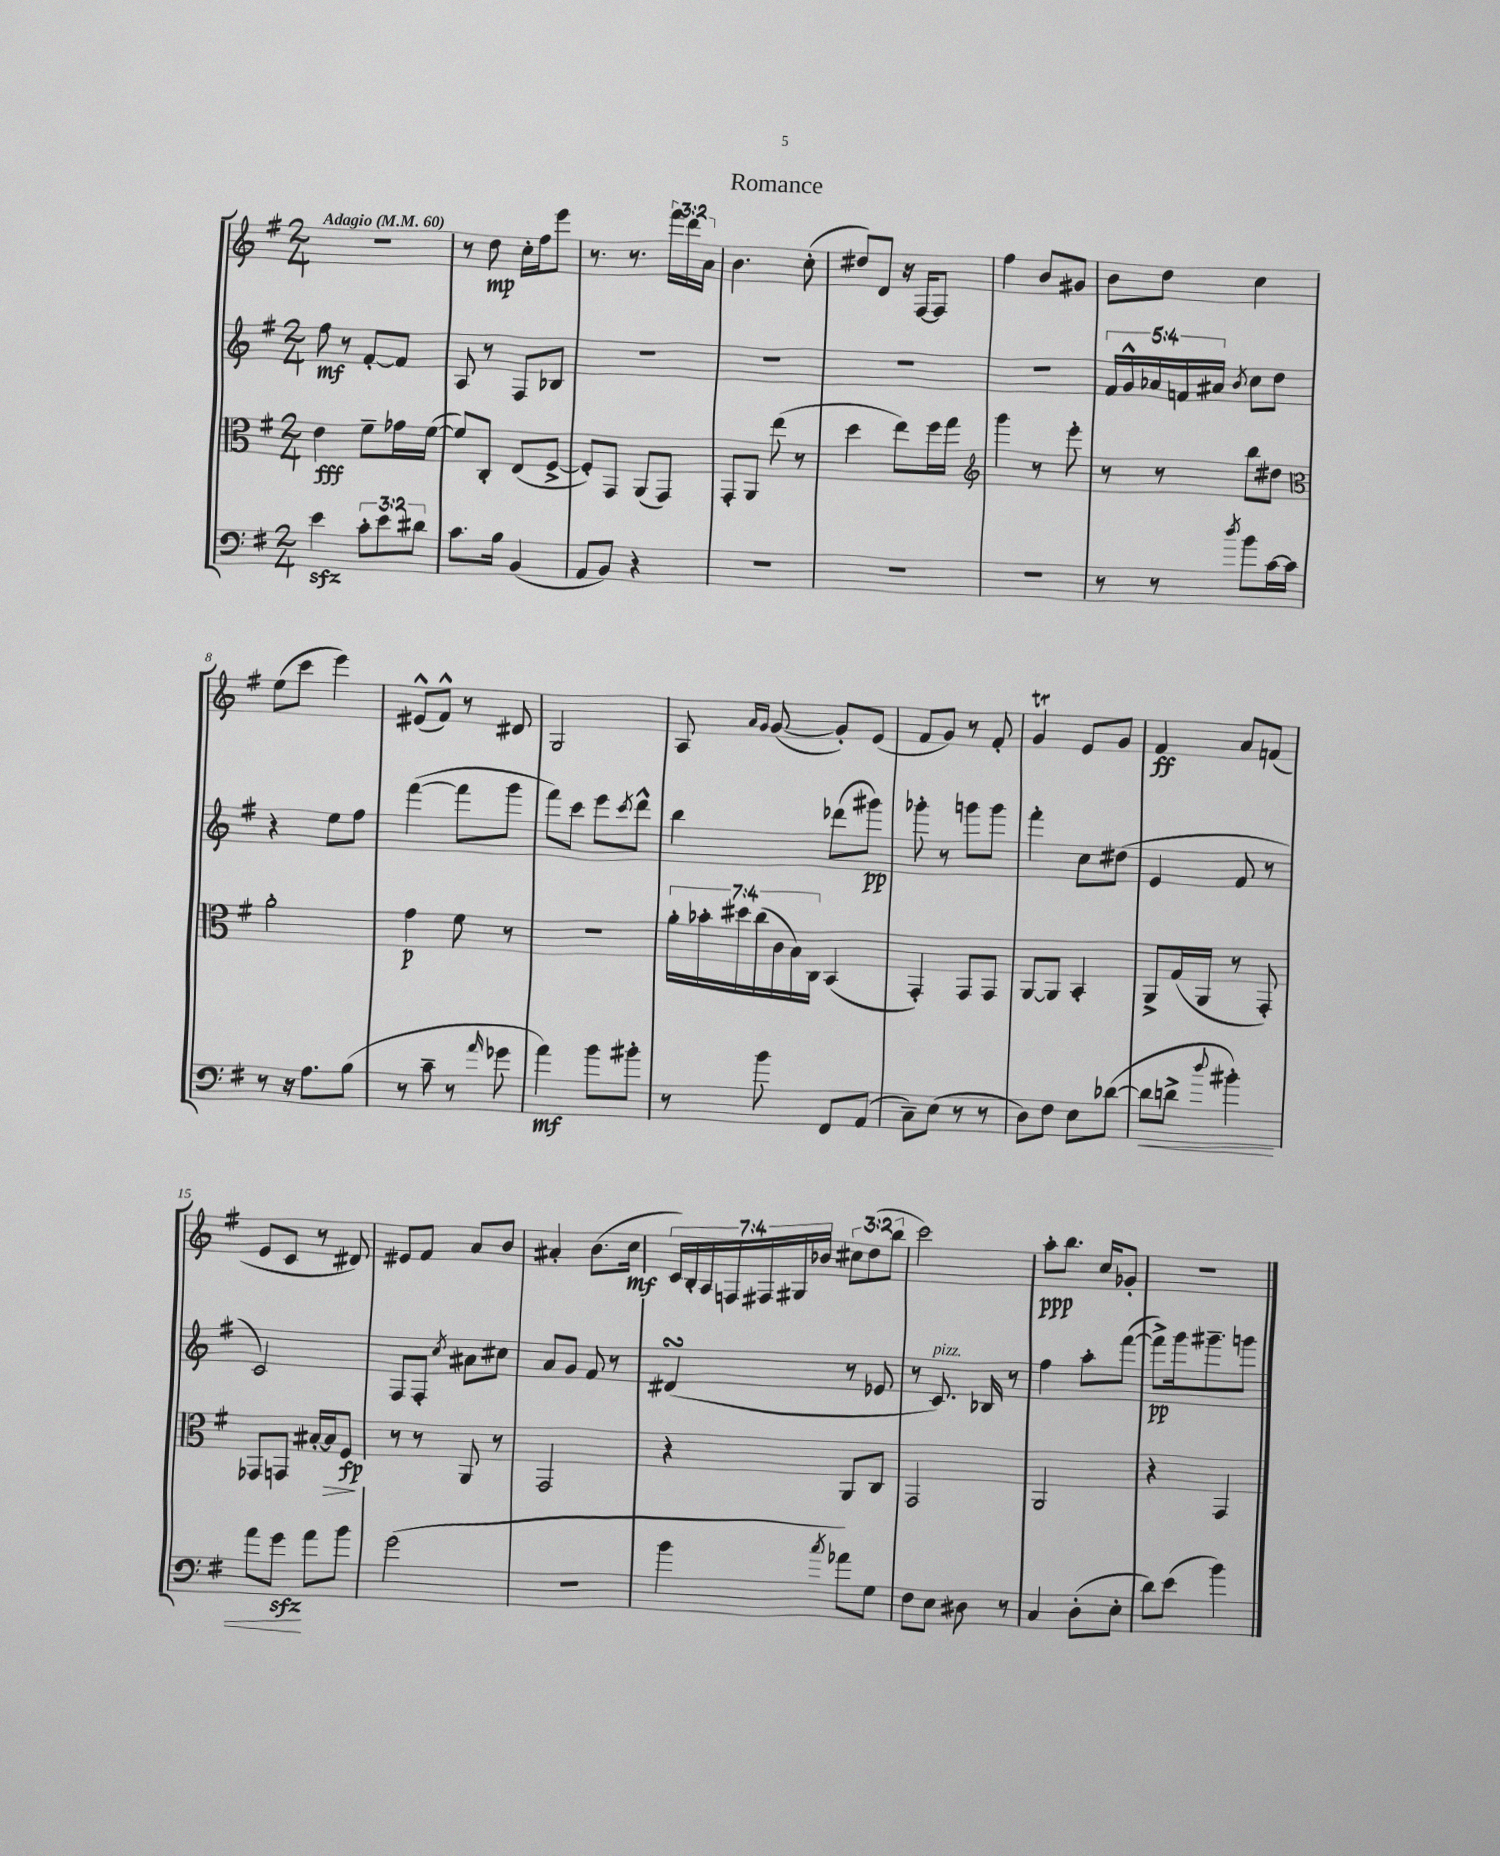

**kern	**dynam	**kern	**dynam	**kern	**dynam	**kern	**dynam
*part4	*part4	*part3	*part3	*part2	*part2	*part1	*part1
*staff4	*staff4	*staff3	*staff3	*staff2	*staff2	*staff1	*staff1
*clefF4	*	*clefC3	*	*clefG2	*	*clefG2	*
*k[f#]	*	*k[f#]	*	*k[f#]	*	*k[f#]	*
*M2/4	*	*M2/4	*	*M2/4	*	*M2/4	*
*MM60	*	*MM60	*	*MM60	*	*MM60	*
=1	=1	=1	=1	=1	=1	=1	=1
!	!	!	!	!	!	!LO:TX:a:B:t=Adagio	!
4ezz\	.	4e\	fff	8ff#\	mf	2r	.
.	.	.	.	8r	.	.	.
12c'\L	.	8f#~\L	.	[8f#'/L	.	.	.
12e\	.	.	.	.	.	.	.
.	.	16g-X\L	.	8f#/J]	.	.	.
12d#X\J	.	.	.	.	.	.	.
.	.	([16f#\JJ	.	.	.	.	.
=2	=2	=2	=2	=2	=2	=2	=2
8.c\L	.	8f#/L])	.	8A/	.	8r	.
.	.	8C'/J	.	8r	.	8dd\	mp
16B\Jk	.	.	.	.	.	.	.
(4BB/	.	(8E/L	.	8F#/L	.	16cc'\LL	.
.	.	.	.	.	.	16ff#\J	.
.	.	[8F#^/J	.	8B-X/J	.	8eee\J	.
=3	=3	=3	=3	=3	=3	=3	=3
8AA/L	.	8F#'/L])	.	2r	.	8.r	.
8BB/J)	.	8GG/J	.	.	.	.	.
.	.	.	.	.	.	8.r	.
4r	.	(8AA/L	.	.	.	.	.
.	.	8GG/J)	.	.	.	24fff#\LL	.
.	.	.	.	.	.	24ddd\	.
.	.	.	.	.	.	24a\JJ	.
=4	=4	=4	=4	=4	=4	=4	=4
2r	.	8GG'/L	.	2r	.	4.b\	.
.	.	8AA/J	.	.	.	.	.
.	.	(8ee\	.	.	.	.	.
.	.	8r	.	.	.	(8cc'\	.
=5	=5	=5	=5	=5	=5	=5	=5
2r	.	4dd\	.	2r	.	8dd#X/L)	.
.	.	.	.	.	.	8d/J	.
.	.	8ee\L)	.	.	.	16r	.
.	.	.	.	.	.	[16F#/KL	.
.	.	16ff#\L	.	.	.	8F#/J]	.
.	.	16gg\JJ	.	.	.	.	.
=6	=6	=6	=6	=6	=6	=6	=6
*	*	*clefG2	*	*	*	*	*
2r	.	4ggg\	.	2r	.	4ff#\	.
.	.	8r	.	.	.	8b/L	.
.	.	8eee'\	.	.	.	8g#X/J	.
=7	=7	=7	=7	=7	=7	=7	=7
8r	.	8r	.	20f#/LL	.	8b\L	.
.	.	.	.	20g^^/	.	.	.
.	.	.	.	20a-X/	.	.	.
8r	.	8r	.	.	.	8dd\J	.
.	.	.	.	20fn/	.	.	.
.	.	.	.	20a#X/JJ	.	.	.
8qdd/	.	.	.	8qb/	.	.	.
8b\L	.	8bb\L	.	8cc\L	.	4cc\	.
[16c\L	.	8dd#X\J	.	8dd\J	.	.	.
16c\JJ]	.	.	.	.	.	.	.
!!LO:LB:g=z
=8	=8	=8	=8	=8	=8	=8	=8
*	*	*clefC3	*	*	*	*	*
8r	.	2a'\	.	4r	.	(8ee\L	.
16r	.	.	.	.	.	8ccc\J	.
8.A\L	.	.	.	.	.	.	.
.	.	.	.	8ee\L	.	4eee\)	.
(8B\J	.	.	.	8ff#\J	.	.	.
=9	=9	=9	=9	=9	=9	=9	=9
8r	.	4g\	p	([4fff#\	.	(8e#X^^/L	.
8c~\	.	.	.	.	.	8f#^^/J)	.
8r	.	8f#\	.	8fff#\L]	.	8r	.
16qqa/	.	.	.	.	.	.	.
8g-X\	.	8r	.	8ggg\J	.	8d#X/	.
=10	=10	=10	=10	=10	=10	=10	=10
4a\)	mf	2r	.	8fff#\L)	.	2G/	.
.	.	.	.	8ccc\J	.	.	.
8b\L	.	.	.	8eee\L	.	.	.
.	.	.	.	8qccc/	.	.	.
8b#X'\J	.	.	.	8ddd^^\J	.	.	.
=11	=11	=11	=11	=11	=11	=11	=11
8r	.	28a'\LL	.	4bb\	.	8A/	.
.	.	28b-X'\	.	.	.	.	.
.	.	28dd#X\	.	.	.	.	.
.	.	(28cc\	.	.	.	.	.
.	.	.	.	.	.	16qqa/LL	.
.	.	.	.	.	.	16qqg/JJ	.
8b\	.	.	.	.	.	([8g/	.
.	.	28c\	.	.	.	.	.
.	.	28B\)	.	.	.	.	.
.	.	28C\JJ	.	.	.	.	.
8FF#/L	.	(4BB/	.	(8ddd-X\L	.	8g'/L])	.
(8AA/J	.	.	.	8ggg#X\J)	pp	(8e/J	.
=12	=12	=12	=12	=12	=12	=12	=12
8C~\L)	.	4GG'/)	.	8ggg-X'\	.	8f#/L	.
(8E\J	.	.	.	8r	.	8g/J)	.
8r	.	8GG/L	.	8gggn\L	.	8r	.
8r	.	8GG/J	.	8ggg\J	.	8f#'/	.
=13	=13	=13	=13	=13	=13	=13	=13
8D\L)	.	[8AA/L	.	4fff#'\	.	4gT/	.
8F#\J	.	8AA/J]	.	.	.	.	.
8E\L	.	4BB'/	.	8cc\L	.	8e/L	.
([8d-X\J	.	.	.	(8dd#X\J	.	8g/J	.
=14	=14	=14	=14	=14	=14	=14	=14
!	!LO:HP:b	!	!	!	!	!	!
8d-\L]	<	8AA^/L	.	4e/	.	4f#/	ff
8dn^\J	.	(16G/L	.	.	.	.	.
.	.	16AA/JJ	.	.	.	.	.
8qqdd/	.	.	.	.	.	.	.
4b#X'\)	.	8r	.	8f#/	.	8a/L	.
.	.	8GG'/)	.	8r	.	(8fn/J	.
!!LO:LB:g=z
=15	=15	=15	=15	=15	=15	=15	=15
8a\L	.	8GG-X/L	.	2c/)	.	8e/L	.
8gzz\J	.	8GGn/J	.	.	.	8c/J	.
8a\L	[	[16B#X'/LL	.	.	.	8r	.
!	!	!	!LO:HP:b	!	!	!	!
.	.	16B#/J]	>	.	.	.	.
8b\J	.	8F#/J	fp	.	.	8d#X/)	.
.	.	.	]	.	.	.	.
=16	=16	=16	=16	=16	=16	=16	=16
(2g\	.	8r	.	8F#/L	.	8e#X/L	.
.	.	8r	.	8F#'/J	.	8f#/J	.
.	.	.	.	8qcc/	.	.	.
.	.	8AA/	.	8a#X\L	.	8a/L	.
.	.	8r	.	8cc#X\J	.	8b/J	.
=17	=17	=17	=17	=17	=17	=17	=17
2r	.	2GG/	.	8a/L	.	4a#X'/	.
.	.	.	.	8g/J	.	.	.
.	.	.	.	8f#/	.	(8.b\L	.
.	.	.	.	8r	.	.	.
.	.	.	.	.	.	16cc\Jk	mf
=18	=18	=18	=18	=18	=18	=18	=18
4b\	.	4r	.	(4d#XsSsS/	.	28c/LL)	.
.	.	.	.	.	.	28B'/	.
.	.	.	.	.	.	28A/	.
.	.	.	.	.	.	28Fn/	.
.	.	.	.	.	.	28F#X/	.
.	.	.	.	.	.	28G#X/	.
.	.	.	.	.	.	28b-X/JJ	.
8qcc/	.	.	.	.	.	.	.
8a-X\L)	.	8AA/L	.	8r	.	12cc#X\L	.
.	.	.	.	.	.	(12dd\	.
8G\J	.	8C/J	.	8e-X/	.	.	.
.	.	.	.	.	.	12bb\J	.
=19	=19	=19	=19	=19	=19	=19	=19
8F#\L	.	2GG/	.	8r	.	2ccc\)	.
!	!	!	!	!LO:TX:a:i:t=pizz.	!	!	!
8E\J	.	.	.	8.c/)	.	.	.
8D#X\	.	.	.	.	.	.	.
.	.	.	.	16B-X/	.	.	.
8r	.	.	.	8r	.	.	.
=20	=20	=20	=20	=20	=20	=20	=20
4C/	.	2AA/	.	4ff#\	.	8aa'\L	ppp
.	.	.	.	.	.	8.bb\J	.
(8D'\L	.	.	.	8aa'\L	.	.	.
.	.	.	.	.	.	16cc/KL	.
8E'\J	.	.	.	([8fff#\J	.	8g-X'/J	.
=21	=21	=21	=21	=21	=21	=21	=21
8d\L)	.	4r	.	8fff#^\L])	pp	2r	.
(8e\J	.	.	.	16ggg\k	.	.	.
.	.	.	.	8.ggg#X~\	.	.	.
4b\)	.	4GG/	.	.	.	.	.
.	.	.	.	8gggn\J	.	.	.
==	==	==	==	==	==	==	==
*-	*-	*-	*-	*-	*-	*-	*-
